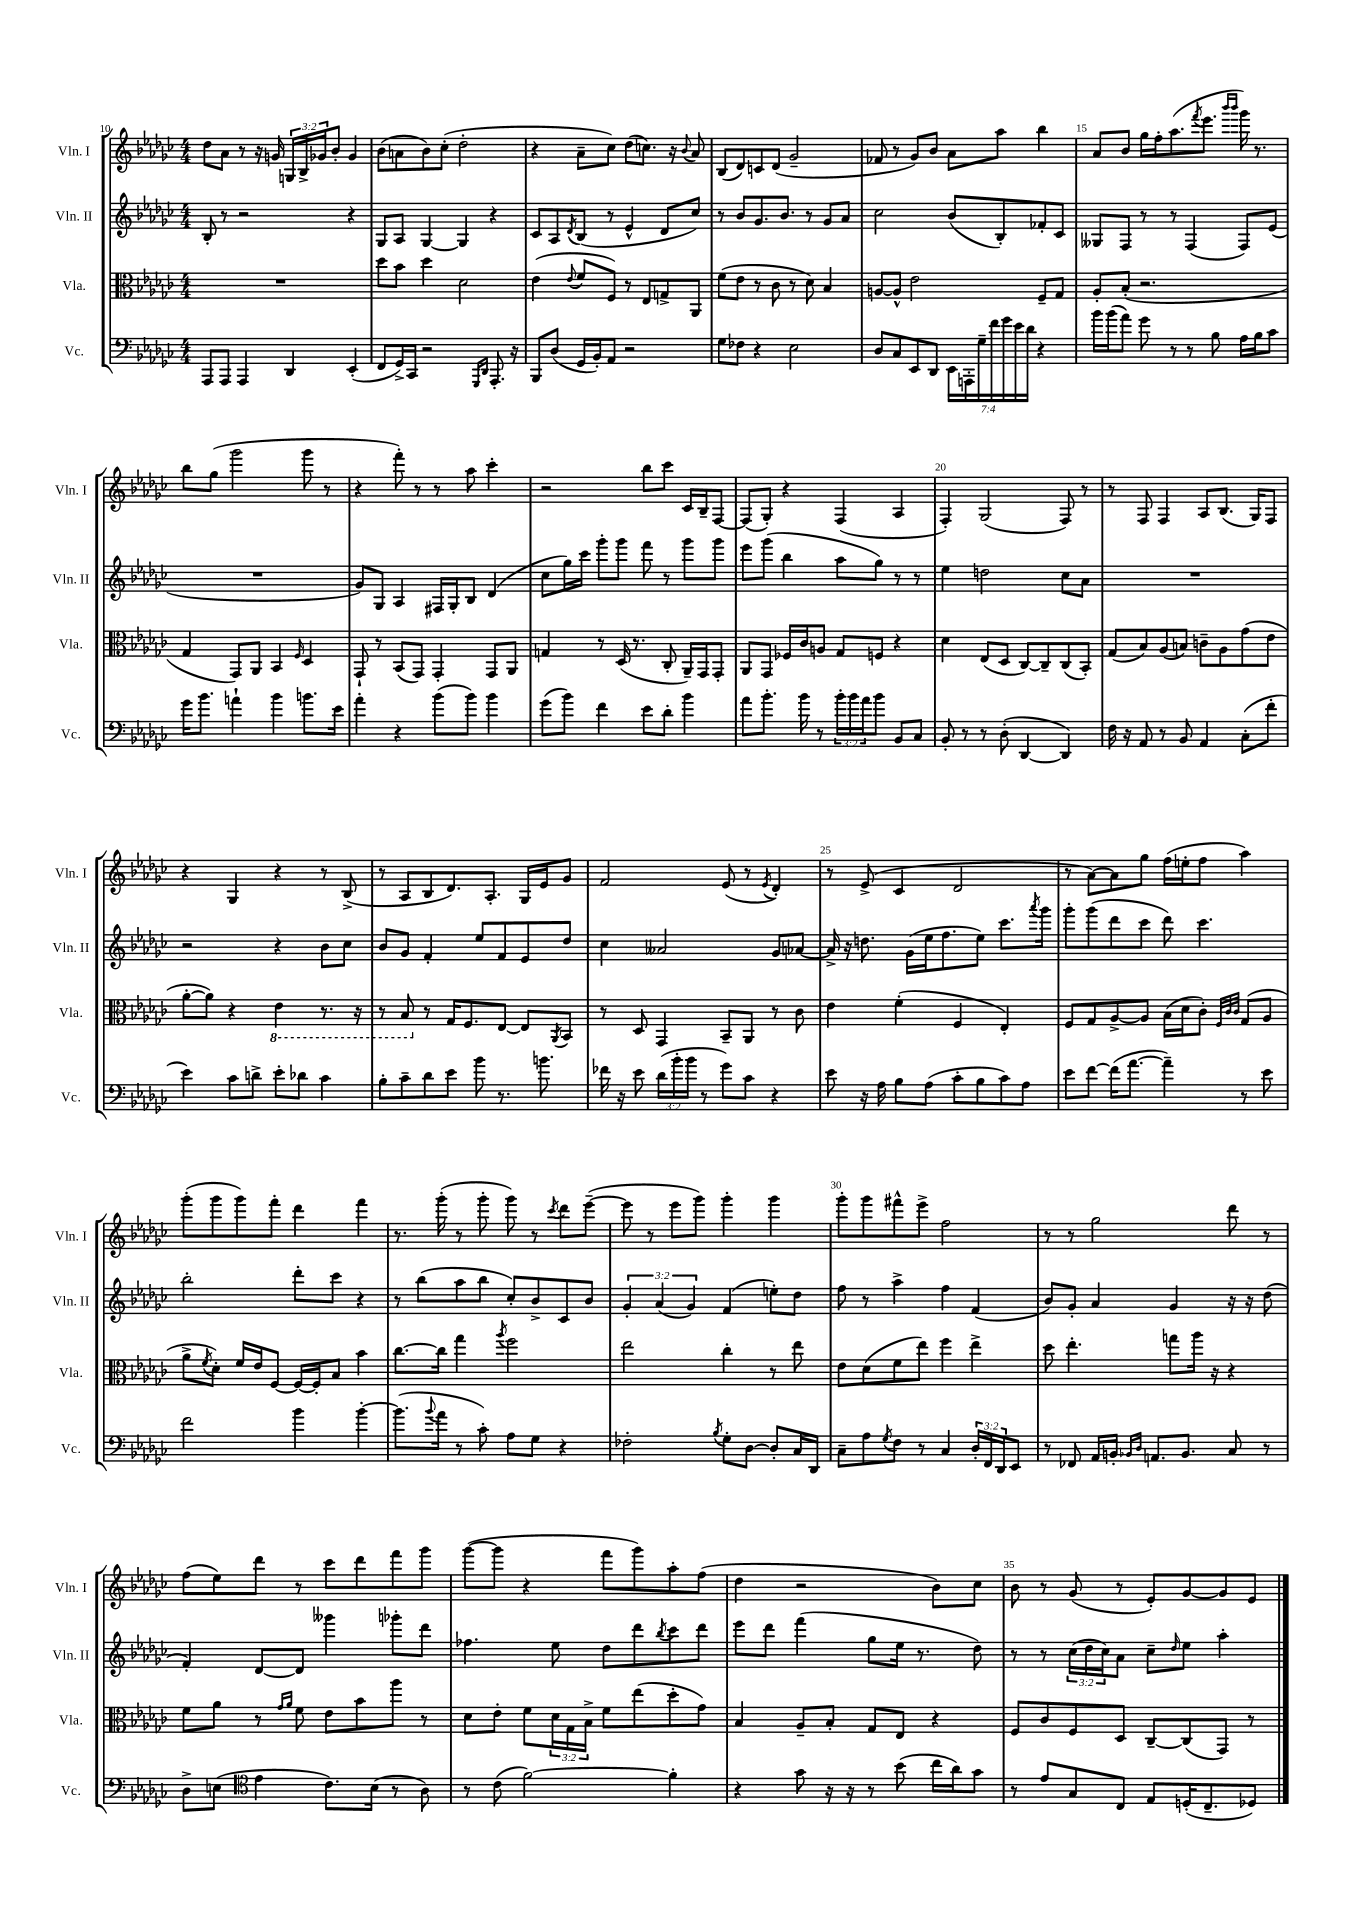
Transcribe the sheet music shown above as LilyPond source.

<<
\new StaffGroup <<
\new Staff = "s0" \with { instrumentName = "Vln. I" shortInstrumentName = "Vln. I" } {
    \clef treble \key ges \major \numericTimeSignature \time 4/4 \override Staff.TupletNumber.text = #tuplet-number::calc-fraction-text
    des''8 aes'8 r8 r16 g'16 \tuplet 3/2 { g16 bes16-> ges'16 } bes'8-. ges'4 |
    bes'8( a'8 bes'8) ces''8-.( des''2-. |
    r4 aes'8-- ces''8) des''8( c''8.) r16 \appoggiatura { bes'8 } aes'8 |
    bes8( des'8) c'8 des'8( ges'2-- |
    fes'8 r8 ges'8) bes'8 aes'8 aes''8 bes''4 |
    aes'8 bes'8 ges''16 f''16-. aes''8.( \acciaccatura { f'''8 } ees'''8. \grace { bes'''16 bes'''16 } ges'''16) r8. |
    bes''8 ges''8( ges'''2 ges'''8 r8 |
    r4 f'''8-.) r8 r8 aes''8 ces'''4-. |
    r2 bes''8 ces'''8 ces'16 bes16-- f8~ |
    f8( ges8-.) r4 f4( aes4 |
    f4-.) ges2( f8) r8 |
    r8 f8 f4 aes8 bes8.( ges16) f8 |
    r4 ges4 r4 r8 bes8->( |
    r8 aes8 bes8 des'8.) aes8.-. ges16 ees'16 ges'8 |
    f'2 ees'8( r8 \acciaccatura { ees'8 } des'4-.) |
    r8 ees'8->( ces'4 des'2 |
    r8 aes'8~) aes'8 ges''8 f''16( e''16-. f''8 aes''4) |
    ges'''8-.( ges'''8 ges'''8) f'''8-. des'''4 f'''4 |
    r8. ges'''16-.( r8 ges'''8-. ges'''8) r8 \acciaccatura { ces'''8 } des'''8 ees'''8~--( |
    ees'''8 r8 ees'''8 ges'''8) ges'''4-. ges'''4 |
    ges'''8-. ges'''8 fis'''8-^ ees'''8-> f''2 |
    r8 r8 ges''2 des'''8 r8 |
    f''8( ees''8) des'''8 r8 ces'''8 des'''8 f'''8 ges'''8 |
    ges'''8~( ges'''8 r4 f'''8 ges'''8) aes''8-. f''8( |
    des''4 r2 bes'8) ces''8 |
    bes'8 r8 ges'8( r8 ees'8-.) ges'8~ ges'8 ees'8 \bar "|." |
}
\new Staff = "s1" \with { instrumentName = "Vln. II" shortInstrumentName = "Vln. II" } {
    \clef treble \key ges \major \numericTimeSignature \time 4/4 \override Staff.TupletNumber.text = #tuplet-number::calc-fraction-text
    bes8-. r8 r2 r4 |
    ges8 aes8 ges4~ ges4 r4 |
    ces'8 aes8 \acciaccatura { des'8 } bes8( r8 ees'4-^ des'8 ces''8) |
    r8 bes'8 ges'8. bes'8. r8 ges'8 aes'8 |
    ces''2 bes'8( bes8-.) fes'8-. ces'8 |
    geses8 f8 r8 r8 f4( f8) ees'8( |
    R1 |
    ges'8) ges8 aes4 fis16 ges16-. bes8 des'4( |
    ces''8 ges''16) ces'''16 ges'''8-. ges'''8 f'''8 r8 ges'''8 ges'''8 |
    ees'''8 ges'''8( bes''4 aes''8 ges''8) r8 r8 |
    ees''4 d''2 ces''8 aes'8 |
    R1 |
    r2 r4 bes'8 ces''8 |
    bes'8 ges'8 f'4-. ees''8 f'8 ees'8 des''8 |
    ces''4 aeses'2 ges'8 aes'8~ |
    aes'16-> r16 d''8. ges'16( ees''16 f''8. ees''8) ces'''8. \acciaccatura { aes'''8 } ges'''16 |
    ges'''8-. ges'''8( des'''8 ces'''8 des'''8) ces'''4. |
    bes''2-. des'''8-. ces'''8 r4 |
    r8 bes''8( aes''8 bes''8 ces''8-.) bes'8-> ces'8 bes'8 |
    \tuplet 3/2 { ges'4-. aes'4( ges'4) } f'4( e''8-.) des''8 |
    f''8 r8 aes''4-> f''4 f'4( |
    bes'8) ges'8-. aes'4 ges'4 r16 r16 des''8( |
    f'4-.) des'8~ des'8 geses'''4 ges'''8-. des'''8 |
    fes''4. ees''8 des''8 des'''8 \acciaccatura { bes''8 } ces'''8 des'''8 |
    ees'''8 des'''8 f'''4( ges''8 ees''16 r8. des''8) |
    r8 r8 \tuplet 3/2 { ces''16( des''16 ces''16) } aes'8 ces''8-- \grace { des''16 } ees''8 aes''4-. \bar "|." |
}
\new Staff = "s2" \with { instrumentName = "Vla." shortInstrumentName = "Vla." } {
    \clef alto \key ges \major \numericTimeSignature \time 4/4 \override Staff.TupletNumber.text = #tuplet-number::calc-fraction-text
    R1 |
    des''8 bes'8 des''4 des'2 |
    ees'4( \appoggiatura { ees'8 } f'8 f8) r8 ees8 g8-> aes,8 |
    f'8( ees'8 r8 ces'8 r8 des'8) bes4 |
    a8~ a8-^ ees'2 f8-- ges8 |
    aes8-. bes8-.( r2. |
    ges4 ges,8) aes,8 bes,4 \grace { f16 } des4 |
    ges,8-! r8 bes,8( ges,8) ges,4-. ges,8 aes,8 |
    g4 r8 des16( r8. ces8-. aes,16--) ges,16 ges,8-. |
    aes,8 ges,8 fes16 ces'16 a8 ges8 f8 r4 |
    des'4 ees8( des8 ces8~) ces8-- ces8( bes,8-.) |
    ges8( bes8) aes8( b8) c'8-- aes8 ges'8( ees'8 |
    aes'8~-. aes'8) r4 \ottava #-1 ees4 r8. r16 |
    r8 bes,8 \ottava #0 r8 ges16 f8. ees8~ ees8 \acciaccatura { aes,8 } bes,8 |
    r8 des8 ges,4 bes,8-- aes,8 r8 ces'8 |
    ees'4 f'4-.( f4 ees4-.) |
    f8 ges8 aes8~-> aes8 bes16( des'16 ces'8-.) \grace { f32 ces'32 ces'32 } ges8( aes8 |
    aes'8-> \acciaccatura { f'8 } des'8-.) f'16 ees'16 f8~ f16~ f16-. bes8 bes'4 |
    ces''8.~ ces''16 ges''4 \acciaccatura { aes''8 } f''2 |
    ees''2 ces''4-. r8 ees''8 |
    ees'8 des'8( f'8 ees''8) f''4 ees''4-> |
    des''8 ees''4.-. g''8 aes''16 r16 r4 |
    f'8 aes'8 r8 \grace { ges'16 aes'16 } f'8 ees'8 bes'8 aes''8 r8 |
    des'8 ees'8-. f'8 \tuplet 3/2 { des'16 ges16 bes16-> } f'8 ees''8( des''8-. ges'8) |
    bes4 aes8-- bes8-. ges8 ees8 r4 |
    f8 ces'8 f8 des8 ces8~-- ces8( ges,8) r8 \bar "|." |
}
\new Staff = "s3" \with { instrumentName = "Vc." shortInstrumentName = "Vc." } {
    \clef bass \key ges \major \numericTimeSignature \time 4/4 \override Staff.TupletNumber.text = #tuplet-number::calc-fraction-text
    aes,,8 aes,,8 aes,,4 des,4 ees,4-.( |
    f,8 ges,16->) ces,16 r2 \grace { ges,,16 des,16 } aes,,8.-. r16 |
    bes,,8 des8( ges,16 bes,16-.) aes,8 r2 |
    ges8 fes8 r4 ees2 |
    des8 ces8 ees,8 des,8 \tuplet 7/4 { ees,16 a,,16-. ges16-- f'16 ges'16 ees'16 des'16 } r4 |
    bes'16 bes'16( aes'8) ges'8 r8 r8 bes8 aes16 bes16 ces'8 |
    ges'16 bes'8. a'4-! bes'4 b'8. ees'16 |
    aes'4-. r4 bes'8( bes'8) bes'4 |
    ges'8( bes'8) f'4 ees'8 des'8-. bes'4 |
    aes'8 bes'8.-. bes'16 r8 \tuplet 3/2 { bes'16-. bes'16 aes'16 } bes'8 bes,8 ces8 |
    bes,8-. r8 r8 des8-.( des,4~ des,4) |
    f16 r16 aes,8 r8 bes,8 aes,4 ces8-.( f'8-. |
    ees'4) ces'8 d'8-> ees'8-. des'8 ces'4 |
    bes8-. ces'8-- des'8 ees'8 bes'8 r8. b'8. |
    fes'16 r16 ees'8 \tuplet 3/2 { des'16( bes'16-. bes'16 } r8 ges'8) ces'8 r4 |
    ees'8 r16 aes16 bes8 aes8( ces'8-. bes8 ces'8) aes8 |
    ees'8 f'8~ f'16( aes'8.~ aes'4--) r8 ees'8 |
    f'2 bes'4 bes'4~-. |
    bes'8.( \appoggiatura { bes'8 } aes'16 r8 ces'8-.) aes8 ges8 r4 |
    fes2-. \acciaccatura { bes8 } ges8-. des8~ des8-. ces16 des,16 |
    ces8-- aes8 \acciaccatura { ges8 } f8 r8 ces4 \tuplet 3/2 { des16-. f,16 des,16 } ees,8 |
    r8 fes,8 aes,16 b,16-. \grace { bes,16 des16 } a,8. bes,8. ces8 r8 |
    des8-> e8( \clef tenor ees'4 ces'8.) bes16( r8 aes8) |
    r8 ces'8( f'2~) f'4-. |
    r4 ges'8 r16 r16 r8 bes'8( ces''16 aes'16) ges'8 |
    r8 ees'8 ges8 ces8 ees8 d16-.( ces8.-- des8) \bar "|." |
}
>>
>>
\layout { \context { \Score currentBarNumber = #10 \override BarNumber.break-visibility = ##(#f #t #t) barNumberVisibility = #(every-nth-bar-number-visible 5) } }
